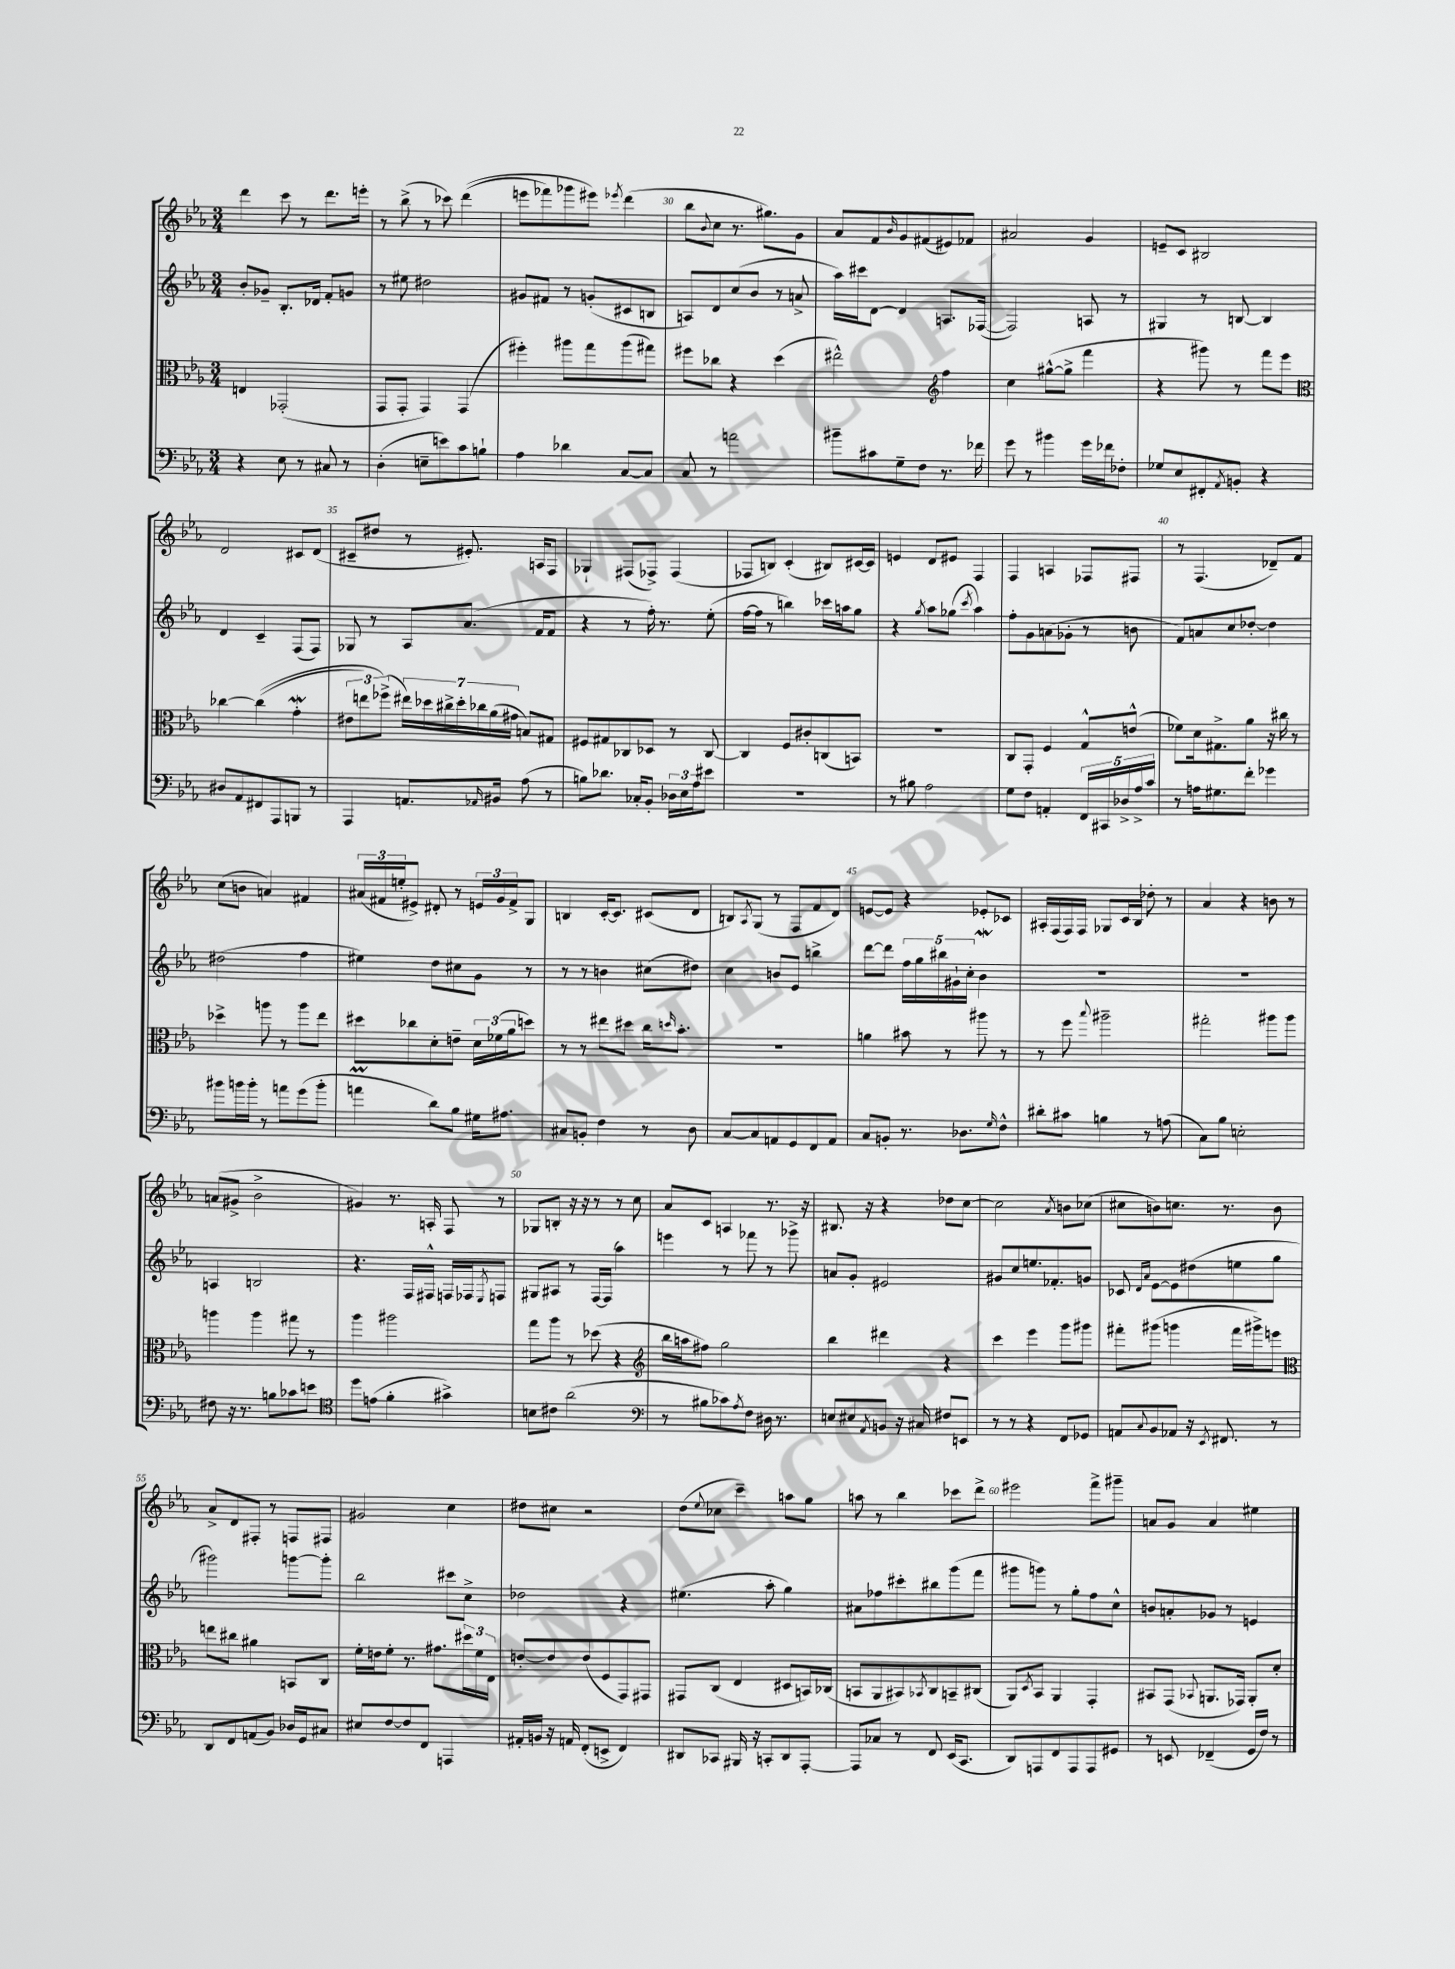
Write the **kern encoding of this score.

**kern	**kern	**kern	**kern
*staff4	*staff3	*staff2	*staff1
*clefF4	*clefC3	*clefG2	*clefG2
*k[b-e-a-]	*k[b-e-a-]	*k[b-e-a-]	*k[b-e-a-]
*M3/4	*M3/4	*M3/4	*M3/4
4r	4E	8b-'	4ddd
.	.	8g-~	.
8E-	(2GG-'	8.B-'	8ccc
8r	.	.	8r
.	.	16d-	.
8C#	.	8f'	8.ddd
8r	.	8g	.
.	.	.	16eee'
=	=	=	=
(4D'	8GG	8r	8r
.	8GG'	8ee#	(8bb-^
8E~	4GG)	2dd#	8r
8e)	.	.	8ccc-)
8c	(4GG	.	&((4ddd
8B`	.	.	.
=	=	=	=
4A-	4ff#')	8g#	8eee
.	.	8f#	8fff-)
4d-	8aa#	8r	8ggg-
.	8gg	(8g'	8eee#&)
.	.	.	8qeee-
[8C	(8aa#	8c#	(4ddd
8C]	8gg#)	8B	.
=	=	=	=
8C	8ff#	8A)	8bb-
.	.	.	8qqb-
8r	8cc-	8d	8cc
2a	4r	(8cc	8.r
.	.	8b-	.
.	.	.	8.gg#)
.	(4dd	8r	.
.	.	8a^	8g
=	=	=	=
8b#~	2ee#^^)	16aa-)	8a-
.	.	16ccc#	.
8c#	.	[8d	8f
.	.	.	16qqb-
8G~	.	4d]	8g
8F	.	.	(8f#
*	*clefG2	*	*
8.r	4ff	8.A	8e#)
.	.	.	8f-
16f-	.	([16F-	.
=	=	=	=
8g	4cc	2F-])	2a#
8r	.	.	.
4b#	([8gg#^^	.	.
.	8gg#^]	.	.
16g	4fff	8A	4g
16f-	.	.	.
8F-'	.	8r	.
=	=	=	=
8G-	4r	4G#	8e~
8E-	.	.	8c
8FF#'	8ggg#)	8r	2B#
8qAA-	.	.	.
8BB'	8r	[8B	.
4r	8fff	4B]	.
.	8eee-	.	.
=	=	=	=
*	*clefC3	*	*
8D#	[4cc-	4d	2d
8AA-	.	.	.
8FF#	&((4cc-]	4c~	.
8AAA-	.	.	.
8BBB	4g'	(8F	8c#
8r	.	8F)	(8d
=	=	=	=
4AAA-	12e#	8G-	8c#~
.	12ee)	.	.
.	.	8r	8dd#
.	(12ff-^&)	.	.
8.AA	28ee#)	8A-	8r
.	28dd-	.	.
.	28cc#^	.	.
.	28dd-'	.	.
.	.	(8.a-	8.e#')
.	28cc-	.	.
.	(28a-	.	.
16qqAA-	.	.	.
16BB#	.	.	.
.	28g#	.	.
(8A-	8B)	.	.
.	.	16f	16A
8r	8G#	8f	8F
=	=	=	=
8B)	8F#	4r	4G-`
8.d-	8G#	.	.
.	8C-	8r	(8F#
16C-'	.	.	.
8BB-'	8D-	16ff')	8F-^)
.	.	8.r	.
24D-	8r	.	(4F-
24E-	.	.	.
24A-	.	.	.
8e#	[8C-	(8ee-'	.
=	=	=	=
2.r	4C-]	[16ff	8F-
.	.	16ff]	.
.	.	8r	8B)
.	8F	4bb)	(4c'
.	8c#'	.	.
.	(8C	16ccc-	8B#)
.	.	16aa	.
.	8BB)	8gg	[16c#
.	.	.	16c#]
=	=	=	=
8r	2.r	4r	4e
8B#	.	.	.
.	.	8qgg	.
2A-	.	8aa-	8d
.	.	(8gg-	8e#
.	.	8qccc	.
.	.	4aa-)	4F
=	=	=	=
8G	8C	8ff'	4F
8F	8GG'	8g	.
4AA'	4F	(8a	4A
.	.	8g-'	.
20FF	8G^^	8r	8F-
20CC#	.	.	.
20D-^	.	.	.
.	(8e^^	8b	8F#
20A-^	.	.	.
20c	.	.	.
=	=	=	=
8r	8f-)	8f)	8r
16A	16d	8a	(4.F
8.G#	8.G#^	.	.
.	.	8cc	.
8f'	8a-	[8dd-'	.
4g-	16r	4dd-]	8d-~)
.	16cc#	.	.
.	8r	.	8f
=	=	=	=
8b#	4dd-^	(2dd#	(8cc
16b	.	.	8b
16b'	.	.	.
8r	8aa	.	4a)
8a	8r	.	.
(8g	8aa	4ff	4f#
8b'	8ee-	.	.
=	=	=	=
4a	8dd#	4ee#)	(24a#
.	.	.	24f#
.	.	.	24ee'
.	8cc-	.	8e#^)
8d)	8d'	8dd	8d#'
8B-	8e~	8cc#	8r
16G#	24d	8g	24e
.	(24f-	.	24g
8.A#	.	.	.
.	24a-	.	24f#^
.	8dd)	8r	8G
=	=	=	=
8C#	8r	8r	4B
8BB'	8r	8r	.
4F	8ee#	4b	[16c'
.	.	.	8.c]
.	8dd#	.	.
8r	16cc	(8cc#	(8c#
.	16qqdd	.	.
.	8.b-'	.	.
8D	.	8dd#)	8d
=	=	=	=
[8C	2.r	4cc	8B)
.	.	.	8qA-
8C]	.	.	(8G
8AA	.	8b	8r
8GG	.	8e-	8F
8FF	.	4bb^	8f
8AA	.	.	8d)
=	=	=	=
8C	4a	[8ddd	[8e
8BB'	.	8ddd]	8e]
8.r	8b#	20ff	4r
.	.	20gg	.
.	.	20bb#	.
.	8r	.	.
.	.	20g#`	.
8.D-	.	.	.
.	.	20cc'	.
.	8aa#	4b-	8e-'
16qqG	.	.	.
8F^^	8r	.	8c-
=	=	=	=
8d#'	8r	2.r	16A#'
.	.	.	(16F
8c#	8ff	.	16F)
.	.	.	16F
.	8qqbb-	.	.
4B	2aa#~	.	8G-
.	.	.	16c
.	.	.	16B-
8r	.	.	8dd-'
(8A	.	.	8r
=	=	=	=
8C)	2gg#'	2.r	4a-
8B-	.	.	.
2E'	.	.	4r
.	8aa#	.	8b
.	8aa#	.	8r
=	=	=	=
8F#	4aa	4A	(8a
16r	.	.	8g#^
8.r	.	.	.
.	4aa	2B	2b-^
8B	.	.	.
8c-	8gg#	.	.
8e	8r	.	.
=	=	=	=
*clefC4	*	*	*
8dd	4aa-	4.r	4g#)
(8e	.	.	.
4f'	2aa#	.	8.r
.	.	16F	.
.	.	16F#^^	16A'
4g#^)	.	16F	8F
.	.	16F-	.
.	.	8qE-	.
.	.	8F	8r
=	=	=	=
8B	8gg	8G#	8G-
8c#	8aa-	8A#	8B'
(2a-	8r	8r	16r
.	.	.	16r
.	(8dd-	[16F	8r
.	.	(16F]	.
.	4r	4aa-)	8r
.	.	.	8cc
=	=	=	=
*clefF4	*clefG2	*	*
8r	16bb-	4eee	8a-
.	16aa	.	.
8B#	8ff#)	.	8c
8c-)	2gg	8r	4A
8qA-	.	.	.
8F	.	8fff-	.
16D#	.	8r	8.r
8.r	.	.	.
.	.	8ggg-^	.
.	.	.	16r
=	=	=	=
8E	4bb-	8a	8.B#
8E#	.	8g'	.
.	.	.	16r
8qAA-	.	.	.
8BB	4ddd#	2e#	4r
16r	.	.	.
16C#	.	.	.
8F#	4r	.	8dd-
8EE	.	.	[8cc
=	=	=	=
8r	4ccc	8g#	2cc]
8r	.	8cc	.
4r	4eee-	8.ee	.
.	.	8.f-'	.
.	.	.	8qa-
8FF	8ggg	.	8b
8GG-	8ggg#	8g	(8cc-
=	=	=	=
8AA	8fff#'	8c-	8cc#
.	.	16qqd	.
8qqC	.	16qqa-	.
8BB-	(8ggg#	[8e-	8b)
8AA-	4ggg	8e-]	8.cc
16r	.	(8dd#	.
8qEE-	.	.	.
8.FF#	.	.	8.r
.	16fff#	8ee	.
.	16ggg#^)	.	.
8r	8eee	8gg	8b
=	=	=	=
*	*clefC3	*	*
8DD	8ee	2ggg#)	8a-^
8FF	8cc#	.	8d
(8AA	4a#	.	8F#'
8BB-)	.	.	8r
16D-	8BB	[8ggg	8F
16GG	.	.	.
8C#	8C	8ggg']	8F#
=	=	=	=
8E#	16f'	2bb-	2g#
.	16e	.	.
[8F	8f'	.	.
8F]	8.r	.	.
8FF	.	.	.
.	8.g#	.	.
4AAA	.	8ccc#	4cc
.	24dd#	8cc^	.
.	24f	.	.
.	24E-	.	.
=	=	=	=
16AA#'	[8e'	2dd-	8dd#
16BB	.	.	.
16r	8e]	.	8cc#
16AA	.	.	.
(8FF'	(8e	.	2r
8EE^	8F	.	.
4FF)	8GG)	4r	.
.	8GG#	.	.
=	=	=	=
8DD#	8GG#	(4.ee#	(8dd
.	.	.	8qqee-
8CC-	(8C	.	8cc-
16BBB#	4E-	.	4ccc~)
16r	.	.	.
8CC'	.	8aa-'	.
8DD#	8D#	4gg)	8aa
[8AAA-'	16BB)	.	8gg
.	(16C-	.	.
=	=	=	=
8AAA-]	8BB	8a#	8aa
8C-	8AA-	8ff-	8r
8r	8BB#)	8ccc#'	4bb-
.	8qBB-	.	.
8FF	8C	8bb#	.
(16EE-	8BB~	(8ggg	8ccc-
8.CC	.	.	.
.	(8C#	8fff	8ddd^
=	=	=	=
8DD)	8AA-)	8ggg#	2eee#
.	8qD	.	.
8AAA	8BB-	8ggg)	.
8FF	4AA-	8r	.
8AAA	.	8gg'	.
8AAA	4GG'	8ff	8fff^
8GG#	.	8cc^^	8ggg#~
=	=	=	=
8r	8BB#	8b	8a
8EE	(8GG	8a'	8g
.	8qqBB-	.	.
(4FF-~	8.AA	8g-	4a
.	.	8r	.
.	16GG-)	.	.
16GG	8AA'	4e	4ee#
16F)	.	.	.
8r	8d'	.	.
==	==	==	==
*-	*-	*-	*-
